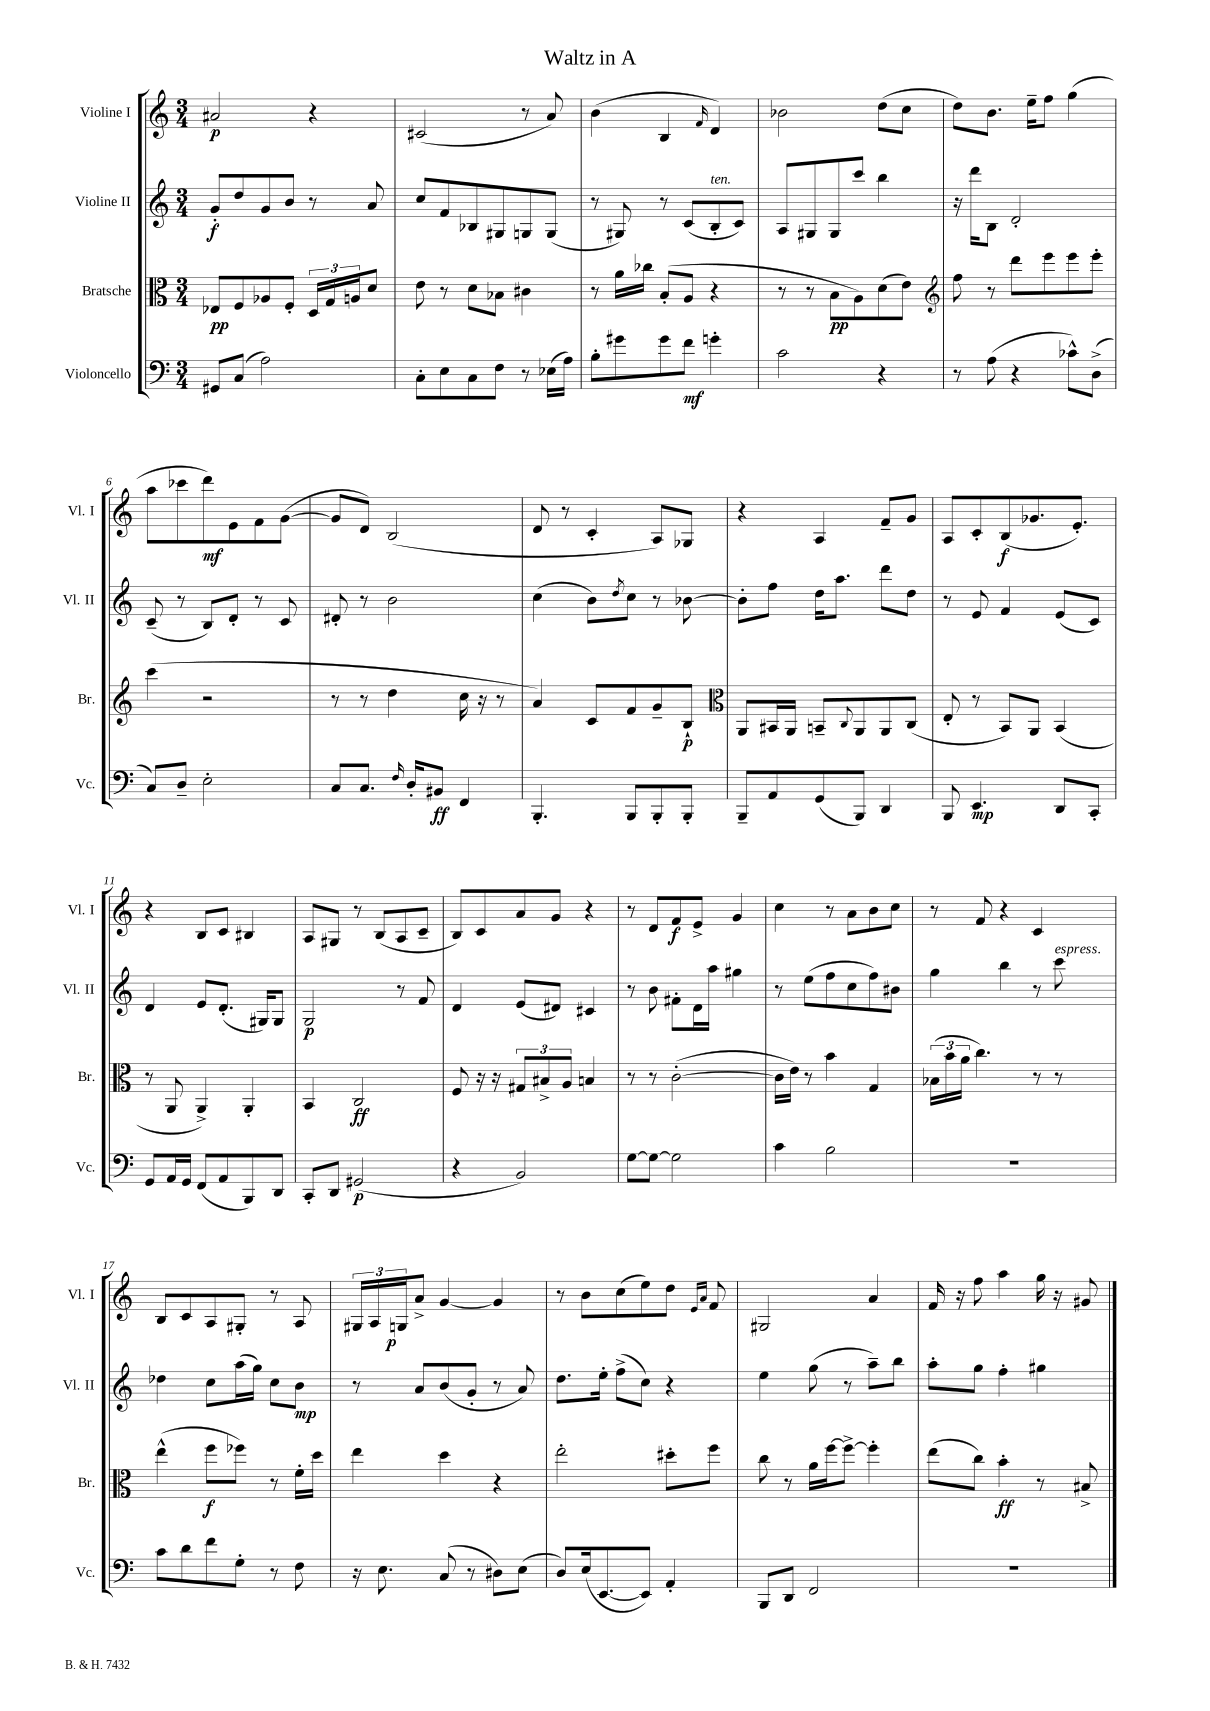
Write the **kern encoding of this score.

**kern	**kern	**kern	**kern
*staff4	*staff3	*staff2	*staff1
*clefF4	*clefC3	*clefG2	*clefG2
*k[]	*k[]	*k[]	*k[]
*M3/4	*M3/4	*M3/4	*M3/4
8GG#	8E-	8g'	2a#
(8C	8F	8dd	.
2A)	8A-	8g	.
.	8F'	8b	.
.	24D	8r	4r
.	24G	.	.
.	24A	.	.
.	8d	8a	.
=	=	=	=
8C'	8e	8cc	(2c#
8E	8r	8f	.
8C	8d	8B-	.
8F	8B-	8G#	.
8r	4c#	8G	8r
(16E-	.	(8G	8a)
16A)	.	.	.
=	=	=	=
8B'	8r	8r	(4b
8g#	16a	8G#)	.
.	16cc-	.	.
8g#	(8B'	8r	4B
8f	8A	(8c	.
.	.	.	16qqf
4g'	4r	8B'	4d)
.	.	8c)	.
=	=	=	=
2c	8r	8A	2b-
.	8r	8G#	.
.	8B	8G#	.
.	8A)	8ccc	.
4r	(8d	4bb	(8dd
.	8e)	.	8cc
=	=	=	=
*	*clefG2	*	*
8r	8ff	16r	8dd)
.	.	16ddd	.
(8A	8r	8B	8.b
4r	8ddd	2d'	.
.	.	.	16ee~
.	8eee	.	8ff
8c-^^)	8eee	.	(4gg
(8D^	8eee'	.	.
=	=	=	=
8C)	(4ccc	(8c~	8aa
8D~	.	8r	8ccc-
2E'	2r	8B)	8ddd)
.	.	8d'	8e
.	.	8r	8f
.	.	8c	([8g
=	=	=	=
8C	8r	8d#'	8g]
8.C	8r	8r	8d)
.	4dd	2b	(2B
16qqF	.	.	.
16D'	.	.	.
8BB#	.	.	.
4FF	16cc	.	.
.	16r	.	.
.	8r	.	.
=	=	=	=
4.BBB'	4a)	(4cc	8d
.	.	.	8r
.	8c	8b)	4c'
.	.	8qdd	.
8BBB	8f	8cc	.
8BBB'	8g~	8r	8A)
8BBB'	8B`	[8b-	8G-
=	=	=	=
*	*clefC3	*	*
8BBB~	8AA	8b-']	4r
8AA	16BB#	8ff	.
.	16AA	.	.
(8GG	8BB~	16dd	4A
.	.	8.aa	.
.	8qqC	.	.
8BBB)	8AA	.	.
4DD	8AA	8ddd	8f~
.	(8C	8dd	8g
=	=	=	=
8BBB	8E'	8r	8A
4.EE	8r	8e	8c'
.	8BB)	4f	(8B
.	8AA	.	8.g-
8DD	(4BB	(8e	.
.	.	.	8.e')
8CC'	.	8c)	.
=	=	=	=
8GG	8r	4d	4r
16AA	8AA	.	.
16GG	.	.	.
(8FF	4AA^)	8e	8B
8AA	.	(8.d'	8c
8BBB)	4AA'	.	4B#
.	.	16G#)	.
8DD	.	8G#	.
=	=	=	=
8CC'	4BB	2G	8A
8DD	.	.	8G#
(2GG#	2C	.	8r
.	.	.	(8B
.	.	8r	8A
.	.	8f	8c~
=	=	=	=
4r	8F	4d	8B)
.	16r	.	8c
.	16r	.	.
2BB)	12G#	(8e	8a
.	12B#^	.	.
.	.	8d#)	8g
.	12A	.	.
.	4B	4c#	4r
=	=	=	=
[8G	8r	8r	8r
8G_	8r	8b	8d
2G]	([2c'	8f#'	8f
.	.	16d	8e^
.	.	16aa	.
.	.	4gg#	4g
=	=	=	=
4c	16c]	8r	4cc
.	16e)	.	.
.	8r	(8ee	.
2B	4b	8ff	8r
.	.	8cc	8a
.	4G	8ff)	8b
.	.	8b#	8cc
=	=	=	=
2.r	(24B-	4gg	8r
.	24b	.	.
.	24a	.	.
.	4.cc)	.	8f
.	.	4bb	4r
.	8r	8r	4c
.	8r	8ccc	.
=	=	=	=
8c	(4ee^^	4dd-	8B
8d	.	.	8c
8f	8ff	8cc	8A
8G'	8ff-)	(16aa	8G#'
.	.	16gg)	.
8r	8r	8cc	8r
8F	16f'	8b	8A
.	16dd	.	.
=	=	=	=
16r	4ee	8r	24G#
.	.	.	24A
8.E	.	.	.
.	.	.	24G
.	.	8a	8a^
(8C	4dd	(8b	[4g
8r	.	8g'	.
8D#)	4r	8r	4g]
(8E	.	8a)	.
=	=	=	=
8D)	2ee'	8.dd	8r
(16E	.	.	8b
[8.EE	.	16ee'	.
.	.	(8ff^	(8cc
8EE])	.	8cc)	8ee)
4AA'	8dd#'	4r	8dd
.	.	.	16qqe
.	.	.	16qqa
.	8ff	.	8f
=	=	=	=
8BBB	8cc	4ee	2G#
8DD	8r	.	.
2FF	16a	(8gg	.
.	[16ff	.	.
.	8ff^_	8r	.
.	4ff']	8aa~)	4a
.	.	8bb	.
=	=	=	=
2.r	(8ee	8aa'	16f
.	.	.	16r
.	8cc)	8gg	8ff
.	4b'	4ff'	4aa
.	8r	4gg#	16gg
.	.	.	16r
.	8B#^	.	8g#
==	==	==	==
*-	*-	*-	*-
